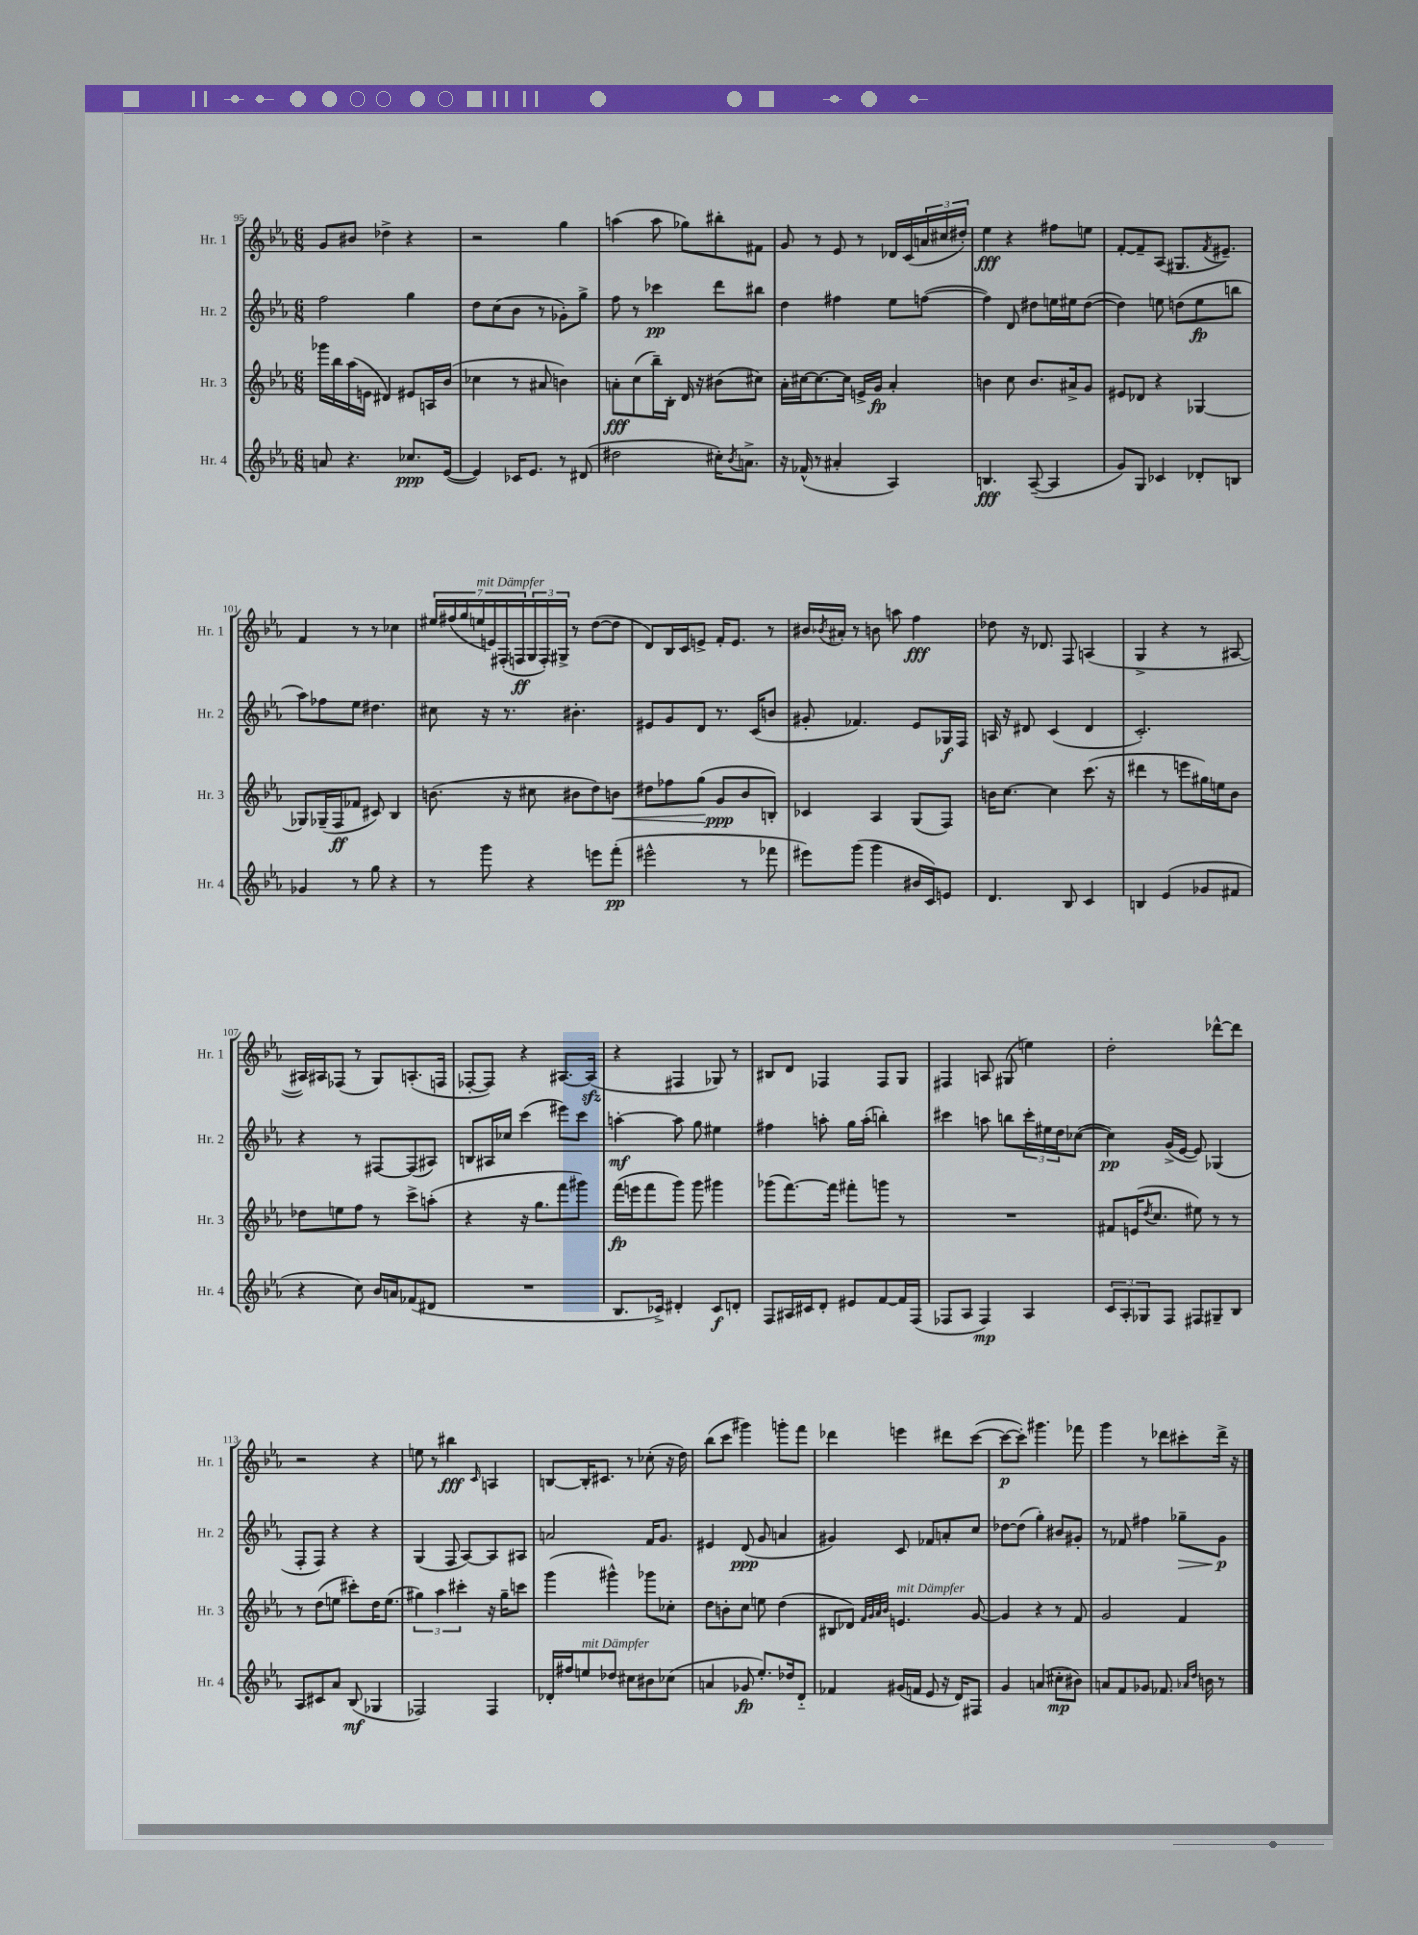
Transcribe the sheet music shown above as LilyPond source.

<<
\new StaffGroup <<
\new Staff = "s0" \with { instrumentName = "Hr. 1" shortInstrumentName = "Hr. 1" } {
    \clef treble \key ees \major \numericTimeSignature \time 6/8
    g'8 bis'8 des''4-> r4 |
    r2 g''4 |
    a''4( a''8 ges''8) bis''8-. fis'8 |
    g'8 r8 ees'8 r8 des'16 c'16( \tuplet 3/2 { a'16 cis''16 dis''16-.) } |
    ees''4\fff r4 fis''8 e''8 |
    f'8~-. f'8-- aes8( gis8. \acciaccatura { f'8 } eis'8.--) |
    f'4 r8 r8 ces''4 |
    \tuplet 7/4 { eis''16 fis''16( g''16 e''16^\markup { \italic "mit Dämpfer" } e'16) fis16-.( f16\ff } \tuplet 3/2 { g16 f16-.) gis16-> } r8 d''8~( d''8 |
    d'8) bes16 c'16 e'8-> f'16-. e'8. r8 |
    bis'16 \acciaccatura { bes'8 } ais'16-. r8 b'8 a''8 f''4\fff |
    des''8 r16 des'8. f8 a4( |
    g4-> r4 r8 ais8~ |
    ais16) ais16 fes8( r8 g8) a8.-.( f16 |
    fes8~-. fes8) r4 ais8.~ ais16\sfz( |
    r4 fis4 ges8) r8 |
    bis8 d'8 fes4 fes8 g8 |
    fis4 a8 gis8( e''4) |
    d''2-. des'''8~-^ des'''8 |
    r2 r4 |
    e''8 r8 bis''4\fff \grace { c'16 } a4 |
    b8~ b16-. cis'8. r8 ces''8-.( r16 d''16) |
    bes''8( c'''8 gis'''4) g'''8-. f'''8 |
    des'''4 e'''4 dis'''8 c'''8~( |
    c'''8~\p c'''8-.) gis'''4. fes'''8 |
    g'''4 r8 des'''8 cis'''8-. des'''16-> r16 \bar "|." |
}
\new Staff = "s1" \with { instrumentName = "Hr. 2" shortInstrumentName = "Hr. 2" } {
    \clef treble \key ees \major \numericTimeSignature \time 6/8
    f''2 g''4 |
    d''8 c''8( bes'8 r8 ges'8-.) g''8-> |
    f''8 r8 ces'''4\pp d'''8 bis''8 |
    d''4 fis''4 ees''8 f''8~( |
    f''4) d'8 dis''8 e''16 eis''16 dis''8~( |
    dis''4) e''8 d''8( e''8\fp b''8 |
    aes''8) fes''8 ees''8 dis''4. |
    cis''8 r16 r8. bis'4.-. |
    eis'8 g'8 d'8 r8. c'16( b'8 |
    gis'8-. fes'4.) ees'8 ges16\f f16 |
    a16 r16 dis'8 c'4( dis'4 |
    c'2.-.) |
    r4 r8 fis8~ fis8( ais8) |
    b8 ais16 ces''16 c'''4( eis'''8) c'''8 |
    a''4~-.\mf a''8 g''8 eis''4 |
    fis''4 a''8-. g''16 a''16-.( b''4-.) |
    cis'''4 a''8 b''8 \tuplet 3/2 { cis'''16-. eis''16 d''16 } ces''8~( |
    ces''4\pp) g'16->( ees'16~ ees'8) ges4( |
    f8-. f8) r4 r4 |
    g4( f8 aes8~) aes8 ais8 |
    a'2 f'16 g'8. |
    eis'4 d'8\ppp( g'8 a'4 |
    gis'4) c'8 fes'8 a'8-. c''8 |
    des''8~ des''8( g''4-.) bis'8 gis'8-. |
    r8 fes'8 fis''4 ges''8--\> g'8\p\! \bar "|." |
}
\new Staff = "s2" \with { instrumentName = "Hr. 3" shortInstrumentName = "Hr. 3" } {
    \clef treble \key ees \major \numericTimeSignature \time 6/8
    ges'''16 bes''16 aes''16( e'16 dis'4) eis'8 a16 bes'16( |
    ces''4 r8 ais'8 b'4) |
    a'8-.\fff c''8( bes''16--) bes16-. d'16 r16 bis'8( cis''8) |
    aes'16-. cis''16~ cis''8.~ cis''16 e'16-> g'16\fp aes'4-. |
    b'4 c''8 b'8. ais'16-> g'8 |
    eis'8 des'8 r4 ges4~ |
    ges8 ges16--( f16\ff fes'8 cis'8) bes4 |
    b'8.( r16 cis''8 bis'8 d''8) b'8\< |
    dis''8 fes''8 g''8\!( g'8\ppp bes'8 b8-.) |
    ces'4 aes4 g8( f8) |
    b'16 c''8.~ c''4 c'''8.( r16 |
    dis'''4 r8 e'''8 gis''16) e''16 bes'8 |
    des''8 e''8 f''8 r8 c'''8-> a''8-.( |
    r4 r16 g''8. f'''8 gis'''8) |
    f'''16\fp( e'''16 f'''8 g'''8) g'''8 gis'''4 |
    ges'''8( f'''8.~) f'''16 fis'''8-. g'''8 r8 |
    R2. |
    fis'8 e'16( \acciaccatura { d''8 } c''8. eis''8) r8 r8 |
    r8 d''8( e''8 cis'''8-.) d''16 e''8.( |
    \tuplet 3/2 { gis''4) aes''4 cis'''4-. } r16 gis''16-- c'''8 |
    g'''4( gis'''4-^) ges'''8 ces''8-. |
    d''8 b'8-. c''8 e''8 d''4( |
    bis8 des'8) \grace { f'32 g'32 aes'32 bes'32 } e'4.^\markup { \italic "mit Dämpfer" } g'8~ |
    g'4 r4 r8 f'8 |
    g'2 f'4 \bar "|." |
}
\new Staff = "s3" \with { instrumentName = "Hr. 4" shortInstrumentName = "Hr. 4" } {
    \clef treble \key ees \major \numericTimeSignature \time 6/8
    a'8 r4. ces''8.\ppp ees'16~( |
    ees'4) ces'16 ees'8. r8 dis'8( |
    dis''2 cis''16-.) \acciaccatura { bes'8 } a'8.-> |
    r16 fes'16-^( r8 ais'4-. aes4) |
    b4.\fff aes8~--( aes4 |
    g'8) g8 ces'4 des'8-. b8 |
    ges'4 r8 g''8 r4 |
    r8 g'''8 r4 e'''8 f'''8-.\pp( |
    eis'''2-^ r8 fes'''8 |
    eis'''8) g'''8( g'''4 bis'16 c'16) e'8 |
    d'4. bes8 c'4 |
    b4 ees'4( ges'8 fis'8 |
    r4 c''8) bes'16 a'16 fes'8( dis'8 |
    R2. |
    bes8. ces'16->) dis'4-. ces'8\f d'8-. |
    f8 ais16 cis'16 d'8-. eis'8 f'8~ f'16 f16( |
    fes8 aes8 fes4\mp) aes4 |
    \tuplet 3/2 { c'8 aes8-. ges8 } f8 fis8 gis8-- bes8 |
    aes8 cis'8 aes'8 bes8\mf( ges4 |
    fes2) fes4 |
    des'16-. fis''16 e''8^\markup { \italic "mit Dämpfer" } des''8 cis''8 bis'8 ces''8( |
    a'4 ges'8\fp ees''8.-.) des''16 d'8-_ |
    fes'4 gis'16( f'16 ees'8 r16 d'16) fis8 |
    g'4 a'4( cis''8-.\mp bis'8) |
    a'8 f'8 ges'8 fes'8. \grace { aes'16 d''16 } b'16 r8 \bar "|." |
}
>>
>>
\layout { \context { \Score currentBarNumber = #95 } }
